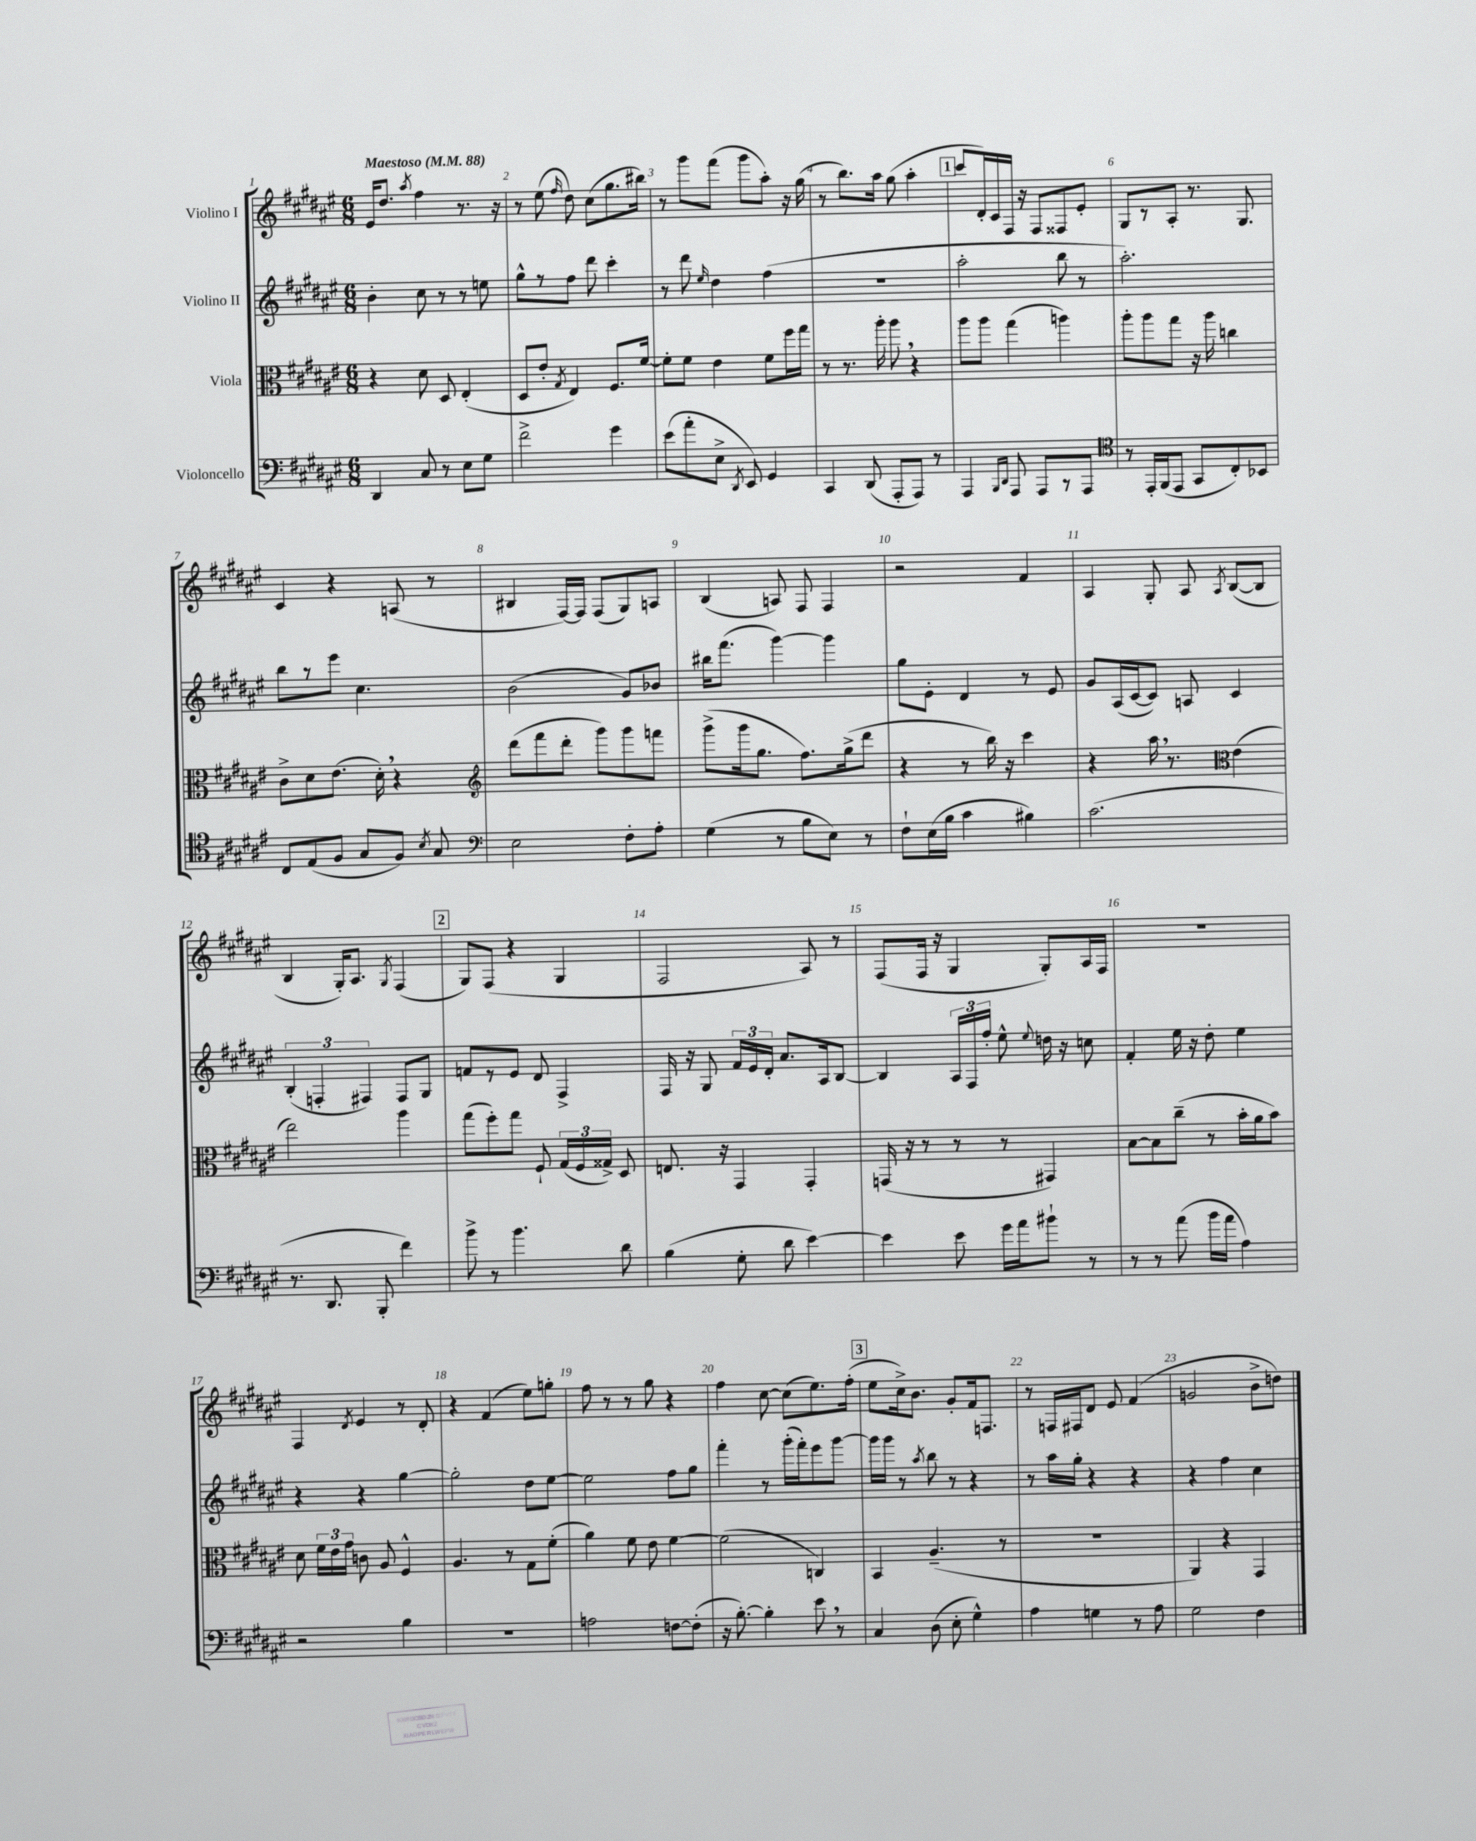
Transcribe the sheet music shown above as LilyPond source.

<<
\new StaffGroup <<
\new Staff = "s0" \with { instrumentName = "Violino I" } {
    \clef treble \key fis \major \numericTimeSignature \time 6/8 \tempo "Maestoso" 4 = 88
    \autoBeamOff eis'16[ dis''8.] \acciaccatura { ais''8 } fis''4 r8. r16 |
    r8 eis''8( \grace { fis''16 } dis''8) cis''8[( gis''8. bis''16]) |
    r8 gis'''8[ fis'''8]( gis'''8[ ais''8]-.) r16 gis''16( |
    r8 b''8.[) ais''16] gis''8( ais''4-. |
    \mark \markup { \box "1" } cis'''8[ dis'16-.) cis'16 fis16] r16 fis8[ fisis8 eis'8]-. |
    gis8[ r8 ais8]-. r8. gis8. |
    cis'4 r4 a8( r8 |
    bis4 fis16[~) fis16] fis8[( gis8) a8] |
    b4( a8) fis8 fis4 |
    r2 fis'4 |
    ais4 gis8-. ais8 \acciaccatura { ais8 } b8[~( b8] |
    b4 gis16[-.) ais8.] \acciaccatura { gis8 } fis4( |
    \mark \markup { \box "2" } gis8[) fis8]( r4 gis4 |
    fis2 ais8) r8 |
    fis8[( fis16] r16 gis4 gis8[-.) ais16 fis16] |
    R2. |
    fis4 \acciaccatura { dis'8 } eis'4 r8 dis'8-. |
    r4 fis'4( eis''8[) g''8]-. |
    fis''8 r8 r8 gis''8 r4 |
    fis''4 cis''8~ cis''8[( eis''8.) fis''16]-.( |
    \mark \markup { \box "3" } eis''8[ cis''16->) b'8.] gis'8[-. fis'16 f8.] |
    r8 f16[ fis16 dis'8] eis'8 fis'4( |
    g'2 b'8[-> d''8]) \bar "|." |
}
\new Staff = "s1" \with { instrumentName = "Violino II" } {
    \clef treble \key fis \major \numericTimeSignature \time 6/8
    \autoBeamOff b'4-. cis''8 r8 r8 e''8 |
    gis''8[-^ r8 fis''8] dis'''8 cis'''4-. |
    r8 dis'''8 \grace { eis''16 } dis''4 fis''4( |
    R2. |
    \mark \markup { \box "1" } ais''2-. b''8 r8 |
    ais''2.-.) |
    b''8[ r8 eis'''8] cis''4. |
    b'2( gis'8[) bes'8] |
    bis''16[ fis'''8.]( gis'''4~) gis'''4 |
    gis''8[ eis'8]-. dis'4 r8 eis'8 |
    gis'8[ ais16( cis'16~ cis'8]) a8 cis'4 |
    \tuplet 3/2 { b4-.( f4-. fis4) } fis8[ gis8] |
    \mark \markup { \box "2" } f'8[ r8 eis'8] dis'8 fis4-> |
    fis16 r16 gis8 \tuplet 3/2 { fis'16[ eis'16 dis'16]-. } ais'8.[ ais16 b8]~ |
    b4 \tuplet 3/2 { ais16[ fis16 fis''16]-. } eis''8-^ \appoggiatura { eis''8 } d''16 r16 c''8 |
    fis'4-. eis''16 r16 dis''8-. eis''4 |
    r4 r4 gis''4~ |
    gis''2-. dis''8[ eis''8]~ |
    eis''2 fis''8[ gis''8] |
    fis'''4-. r8 gis'''16[-.( fis'''16-.) eis'''8 gis'''8]~ |
    \mark \markup { \box "3" } gis'''16[ gis'''16] r8 \acciaccatura { ais''8 } b''8 r8 r4 |
    r8 ais''16[ gis''16]-. r4 r4 |
    r4 fis''4 cis''4 \bar "|." |
}
\new Staff = "s2" \with { instrumentName = "Viola" } {
    \clef alto \key fis \major \numericTimeSignature \time 6/8
    \autoBeamOff r4 dis'8 dis8 eis4-.( |
    dis8[ eis'8]-. \acciaccatura { gis8 } eis4) fis8.[ fis'16]~ |
    fis'8[-. fis'8] eis'4 fis'8[ fis''16 gis''16] |
    r8 r8. ais''16-. ais''8 \breathe r4 |
    \mark \markup { \box "1" } ais''8[ ais''8] gis''4( a''4) |
    ais''8[-. ais''8 gis''8] r16 ais''16 c''4 |
    cis'8[-> dis'8 eis'8.]( dis'16-.) \breathe r4 |
    \clef treble dis'''8[( fis'''8 dis'''8]-. gis'''8[) gis'''8 f'''8] |
    gis'''8[->( gis'''16 gis''8.] fis''8.[) gis''16->( dis'''8] |
    r4 r8 b''16) r16 cis'''4 |
    r4 ais''16 \breathe r8. \clef alto eis'4( |
    eis''2) ais''4 |
    \mark \markup { \box "2" } gis''8[( fis''8-.) gis''8] fis8-! \tuplet 3/2 { gis16[( fis16 gisis16]->) } dis8 |
    e8. r16 gis,4 gis,4-. |
    g,16( r16 r8 r8 r8 gis,4) |
    b8[~ b8 cis''8]--( r8 b'16[-. ais'16 b'8]) |
    dis'8 \tuplet 3/2 { fis'16[ eis'16 gis'16] } c'8 ais8 fis4-^ |
    ais4. r8 gis8[ fis'8]-.( |
    ais'4) fis'8 eis'8 fis'4~ |
    fis'2( c4) |
    \mark \markup { \box "3" } b,4 ais4.--( r8 |
    R2. |
    ais,4) r4 gis,4 \bar "|." |
}
\new Staff = "s3" \with { instrumentName = "Violoncello" } {
    \clef bass \key fis \major \numericTimeSignature \time 6/8
    \autoBeamOff dis,4 cis8 r8 eis8[ gis8] |
    fis'2-> gis'4 |
    eis'8[( ais'8-. eis8]-> \acciaccatura { dis,8 } eis,8) gis,4 |
    cis,4 dis,8( ais,,8[-. ais,,8]) r8 |
    \mark \markup { \box "1" } ais,,4 \grace { b,,16[ dis,16] } ais,,8 ais,,8[ r8 ais,,8] |
    \clef tenor r8 eis,16[-. fis,16( eis,8] gis,8[ cis8-.) bes,8] |
    cis8[ eis8( fis8] gis8[ fis8]) \acciaccatura { b8 } gis8 |
    \clef bass eis2 fis8[-. ais8]-. |
    gis4( r8 b8[ eis8]) r8 |
    fis8[-! eis16( b16] cis'4 bis4) |
    cis'2.( |
    r8. dis,8. b,,8-. fis'4) |
    \mark \markup { \box "2" } b'8-> r8 b'4. dis'8 |
    b4( gis8-. dis'8 eis'4~) |
    eis'4 eis'8 gis'16[ ais'16 bis'8]-! r8 |
    r8 r8 ais'8( b'16[ ais'16] ais4) |
    r2 b4 |
    R2. |
    a2 f8[~ f8]-.( |
    r16 b8.~-.) b4-. eis'8 \breathe r8 |
    \mark \markup { \box "3" } cis4 dis8( eis8-. gis4-^) |
    ais4 g4 r8 ais8 |
    gis2 fis4 \bar "|." |
}
>>
>>
\layout { \context { \Score \override BarNumber.break-visibility = ##(#f #t #t) barNumberVisibility = #all-bar-numbers-visible } }
